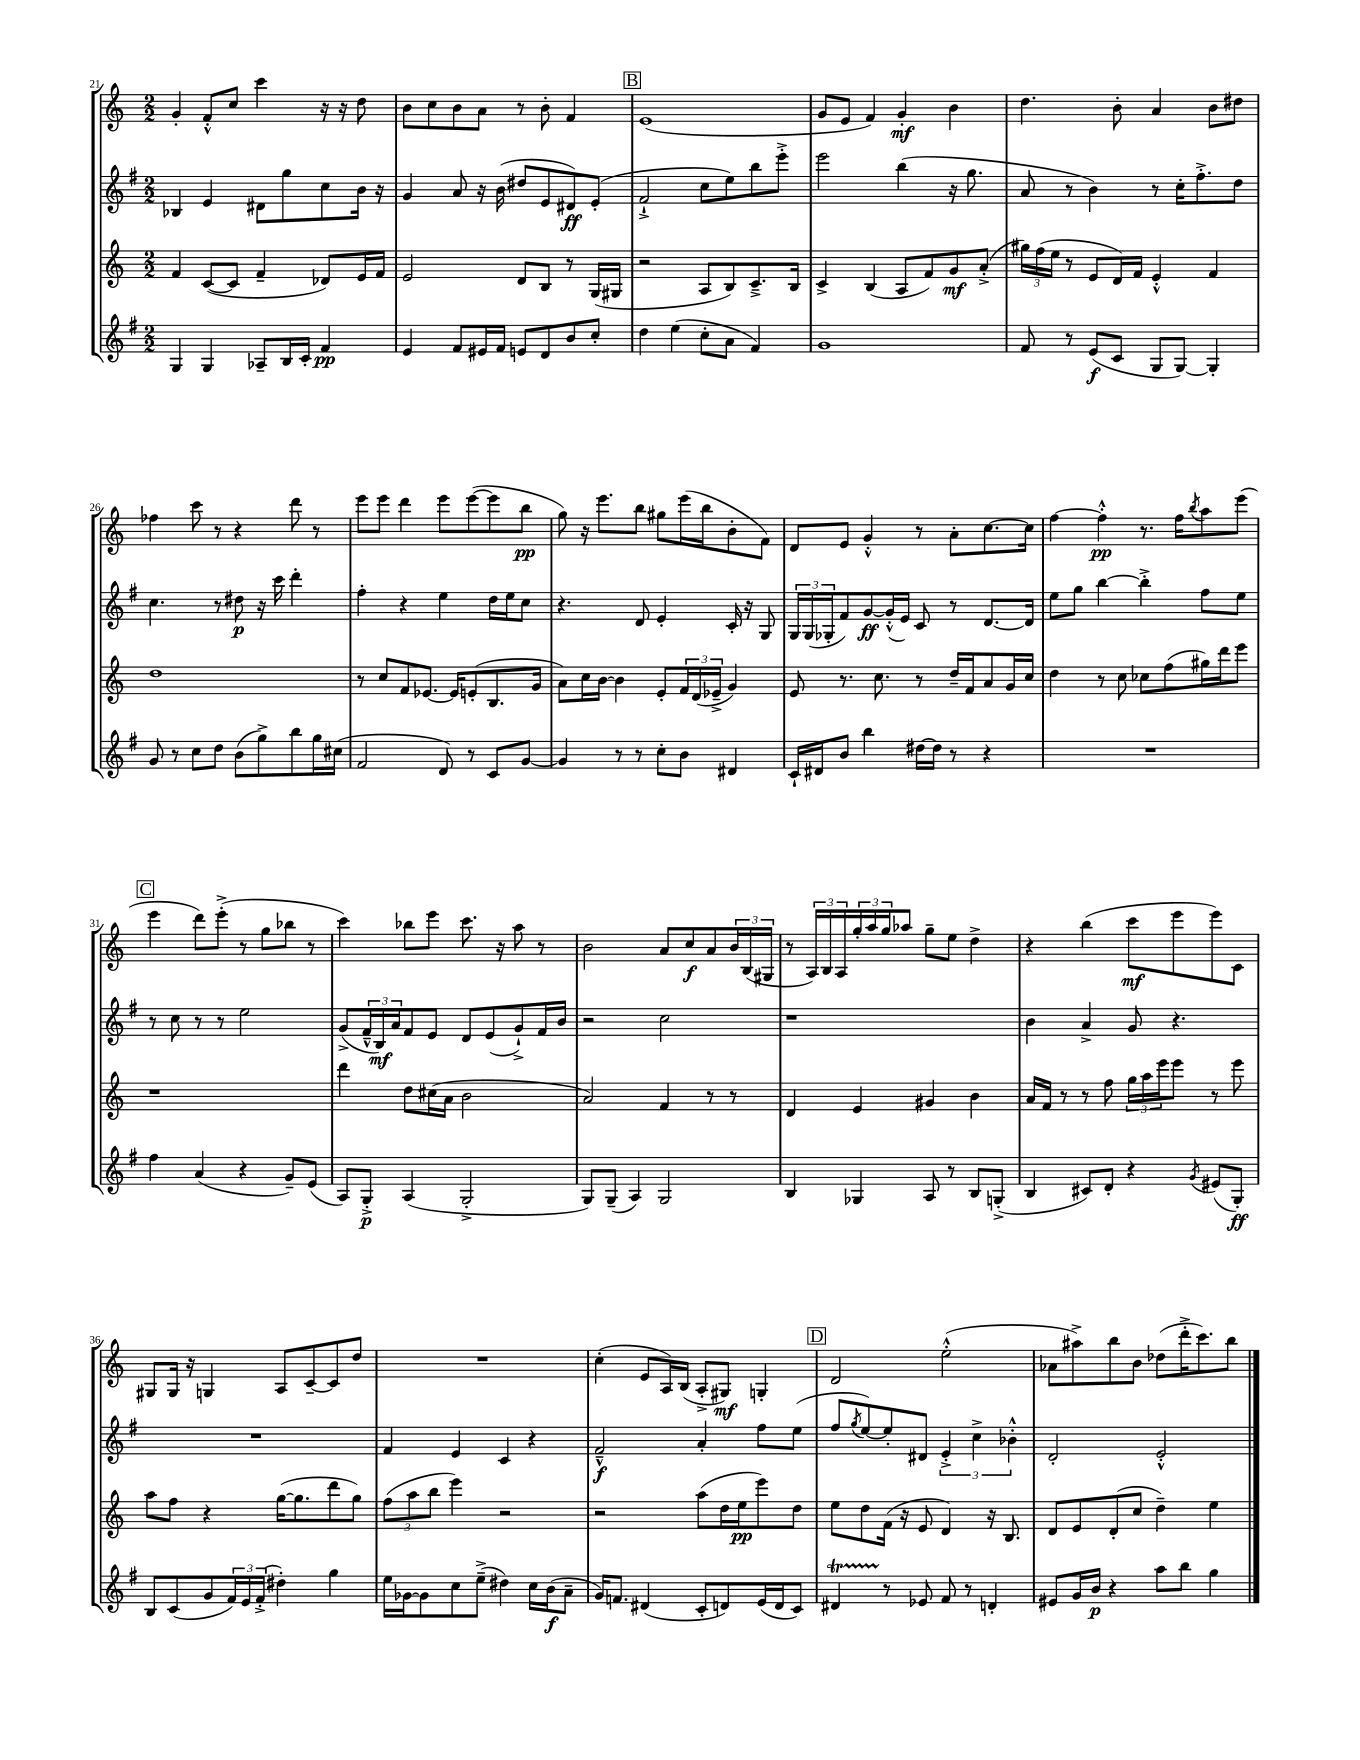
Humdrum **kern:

**kern	**dynam	**kern	**dynam	**kern	**dynam	**kern	**dynam
*part4	*part4	*part3	*part3	*part2	*part2	*part1	*part1
*staff4	*staff4	*staff3	*staff3	*staff2	*staff2	*staff1	*staff1
*clefG2	*	*clefG2	*	*clefG2	*	*clefG2	*
*k[f#]	*	*k[]	*	*k[f#]	*	*k[]	*
*M2/2	*	*M2/2	*	*M2/2	*	*M2/2	*
=21	=21	=21	=21	=21	=21	=21	=21
4G/	.	4f/	.	4B-X/	.	4g'/	.
4G/	.	([8c/L	.	4e/	.	8f'^^/L	.
.	.	8c/J]	.	.	.	8cc/J	.
8A-X~/L	.	4f~/	.	8d#X\L	.	4ccc\	.
16B/L	.	.	.	8gg\	.	.	.
16c'/JJ	.	.	.	.	.	.	.
4f#/	pp	8d-X/L)	.	8cc\	.	16r	.
.	.	.	.	.	.	16r	.
.	.	16e/L	.	16b\Jk	.	8dd\	.
.	.	16f/JJ	.	16r	.	.	.
=22	=22	=22	=22	=22	=22	=22	=22
4e/	.	2e/	.	4g/	.	8b\L	.
.	.	.	.	.	.	8cc\	.
8f#/L	.	.	.	8a/	.	8b\	.
16e#X/L	.	.	.	16r	.	8a\J	.
16f#/JJ	.	.	.	(16b\	.	.	.
8en/L	.	8d/L	.	8dd#X/L	.	8r	.
8d/	.	8B/J	.	8e/	.	8b'\	.
8b/	.	8r	.	8d#X/)	ff	4f/	.
8cc'/J	.	(16G/LL	.	(8e'/J	.	.	.
.	.	16G#X/JJ	.	.	.	.	.
!!LO:REH:place=s1:t=B
=23	=23	=23	=23	=23	=23	=23	=23
4dd\	.	2r	.	2f#`^/	.	(1e	.
(4ee\	.	.	.	.	.	.	.
8cc'\L	.	8A/L	.	8cc\L	.	.	.
8a\J	.	8B/)	.	8ee\)	.	.	.
4f#/)	.	8.c~^/	.	8bb\	.	.	.
.	.	.	.	8eee'^\J	.	.	.
.	.	16B/Jk	.	.	.	.	.
=24	=24	=24	=24	=24	=24	=24	=24
1g	.	4c^/	.	2eee\	.	8g/L	.
.	.	.	.	.	.	8e/J	.
.	.	(4B/	.	.	.	4f/)	.
.	.	8A/L	.	(4bb\	.	4g'/	mf
.	.	8f/)	.	.	.	.	.
.	.	8g/	mf	16r	.	4b\	.
.	.	.	.	8.gg\	.	.	.
.	.	(8a'^/J	.	.	.	.	.
=25	=25	=25	=25	=25	=25	=25	=25
8f#/	.	24gg#X\LL)	.	8a/	.	4.dd\	.
.	.	(24ff\	.	.	.	.	.
.	.	24ee\JJ	.	.	.	.	.
8r	.	8r	.	8r	.	.	.
(8e/L	f	8e/L	.	4b\)	.	.	.
8c/J	.	16d/L)	.	.	.	8b'\	.
.	.	16f/JJ	.	.	.	.	.
8G/L	.	4e'^^/	.	8r	.	4a/	.
[8G/J)	.	.	.	16cc'\KL	.	.	.
.	.	.	.	8.ff#'^\	.	.	.
4G'/]	.	4f/	.	.	.	8b\L	.
.	.	.	.	8dd\J	.	8dd#X\J	.
!!LO:LB:g=z
=26	=26	=26	=26	=26	=26	=26	=26
8g/	.	1dd	.	4.cc\	.	4ff-X\	.
8r	.	.	.	.	.	.	.
8cc\L	.	.	.	.	.	8ccc\	.
8dd\J	.	.	.	8r	.	8r	.
(8b\L	.	.	.	8dd#X\	p	4r	.
8gg^\)	.	.	.	16r	.	.	.
.	.	.	.	16ccc\	.	.	.
8bb\	.	.	.	4ddd'\	.	8ddd\	.
16gg\L	.	.	.	.	.	8r	.
(16cc#X\JJ	.	.	.	.	.	.	.
=27	=27	=27	=27	=27	=27	=27	=27
2f#/	.	8r	.	4ff#'\	.	8eee\L	.
.	.	8cc/L	.	.	.	8eee\J	.
.	.	8f/	.	4r	.	4ddd\	.
.	.	[8.e-X/J	.	.	.	.	.
8d/)	.	.	.	4ee\	.	8eee\L	.
.	.	16e-/KL]	.	.	.	.	.
8r	.	(8en'/	.	.	.	([8eee\	.
8c/L	.	8.B/	.	16dd\LL	.	8eee\]	.
.	.	.	.	16ee\J	.	.	.
[8g/J	.	.	.	8cc\J	.	8bb\J	pp
.	.	16g/Jk	.	.	.	.	.
=28	=28	=28	=28	=28	=28	=28	=28
4g/]	.	8a\L)	.	4.r	.	8gg\)	.
.	.	16cc\L	.	.	.	16r	.
.	.	[16b\JJ	.	.	.	8.eee\L	.
8r	.	4b\]	.	.	.	.	.
8r	.	.	.	8d/	.	8bb\J	.
8cc'\L	.	8e'/L	.	4e'/	.	8gg#X\L	.
8b\J	.	24f/L	.	.	.	(16eee\L	.
.	.	(24d/	.	.	.	.	.
.	.	.	.	.	.	16bb\J	.
.	.	24e-X~^/JJ	.	.	.	.	.
4d#X/	.	4g/)	.	16c'/	.	8b'\	.
.	.	.	.	16r	.	.	.
.	.	.	.	8G/	.	8f\J)	.
=29	=29	=29	=29	=29	=29	=29	=29
16c`/LL	.	8e/	.	24G/LL	.	8d/L	.
.	.	.	.	(24G/	.	.	.
16d#X/J	.	.	.	.	.	.	.
.	.	.	.	24G-X'/J	.	.	.
8b/J	.	8.r	.	8f#/)	.	8e/J	.
4bb\	.	.	.	[8g/	ff	4g'^^/	.
.	.	8.cc\	.	.	.	.	.
.	.	.	.	(16g'^^/L]	.	.	.
.	.	.	.	16e/JJ)	.	.	.
[16dd#X\LL	.	8r	.	8c/	.	8r	.
16dd#\JJ]	.	.	.	.	.	.	.
8r	.	16dd~/LL	.	8r	.	8a'\L	.
.	.	16f/J	.	.	.	.	.
4r	.	8a/	.	[8.d/L	.	[8.cc\	.
.	.	16g/L	.	.	.	.	.
.	.	16cc/JJ	.	16d/Jk]	.	16cc\Jk]	.
=30	=30	=30	=30	=30	=30	=30	=30
1r	.	4dd\	.	8ee\L	.	[4ff\	.
.	.	.	.	8gg\J	.	.	.
.	.	8r	.	[4bb\	.	4ff'^^\]	pp
.	.	8cc\	.	.	.	.	.
.	.	8cc-X\L	.	4bb'^\]	.	8.r	.
.	.	(8ff\	.	.	.	.	.
.	.	.	.	.	.	16ff\KL	.
.	.	.	.	.	.	8qbb/	.
.	.	16gg#X\L)	.	8ff#\L	.	8aa\	.
.	.	16ddd\J	.	.	.	.	.
.	.	8eee\J	.	8ee\J	.	(8eee\J	.
!!LO:LB:g=z
!!LO:REH:place=s1:t=C
=31	=31	=31	=31	=31	=31	=31	=31
4ff#\	.	1r	.	8r	.	4eee\	.
.	.	.	.	8cc\	.	.	.
(4a/	.	.	.	8r	.	8ddd\L)	.
.	.	.	.	8r	.	(8eee'^\J	.
4r	.	.	.	2ee\	.	8r	.
.	.	.	.	.	.	8gg\L	.
8g~/L)	.	.	.	.	.	8bb-X\J	.
(8e/J	.	.	.	.	.	8r	.
=32	=32	=32	=32	=32	=32	=32	=32
8A/L)	.	4ddd\	.	(8g^/L	.	4ccc\)	.
8G'^/J	p	.	.	24f#~^^/L	.	.	.
.	.	.	.	24B/)	mf	.	.
.	.	.	.	24a/J	.	.	.
(4A/	.	8dd\L	.	8f#/	.	8bb-X\L	.
.	.	(16cc#X\L	.	8e/J	.	8eee\J	.
.	.	16a\JJ	.	.	.	.	.
2G'^/	.	2b\	.	8d/L	.	8.ccc\	.
.	.	.	.	(8e/	.	.	.
.	.	.	.	.	.	16r	.
.	.	.	.	8g`^/)	.	8aa\	.
.	.	.	.	16f#/L	.	8r	.
.	.	.	.	16b/JJ	.	.	.
=33	=33	=33	=33	=33	=33	=33	=33
8G/L)	.	2a/)	.	2r	.	2b\	.
(8G~/J	.	.	.	.	.	.	.
4A/)	.	.	.	.	.	.	.
2G/	.	4f/	.	2cc\	.	8a/L	.
.	.	.	.	.	.	8cc/	f
.	.	8r	.	.	.	8a/	.
.	.	8r	.	.	.	24b/L	.
.	.	.	.	.	.	(24B/	.
.	.	.	.	.	.	24G#X/JJ	.
=34	=34	=34	=34	=34	=34	=34	=34
4B/	.	4d/	.	1r	.	8r	.
.	.	.	.	.	.	24A/LL)	.
.	.	.	.	.	.	24B/	.
.	.	.	.	.	.	24A/	.
4G-X/	.	4e/	.	.	.	24gg'/	.
.	.	.	.	.	.	24aa/	.
.	.	.	.	.	.	24gg/J	.
.	.	.	.	.	.	8aa-X/J	.
8A/	.	4g#X/	.	.	.	8gg~\L	.
8r	.	.	.	.	.	8ee\J	.
8B/L	.	4b\	.	.	.	4dd^\	.
(8Gn'^/J	.	.	.	.	.	.	.
=35	=35	=35	=35	=35	=35	=35	=35
4B/	.	16a/LL	.	4b\	.	4r	.
.	.	16f/JJ	.	.	.	.	.
.	.	8r	.	.	.	.	.
8c#X/L)	.	8r	.	4a^/	.	(4bb\	.
8d'/J	.	8ff\	.	.	.	.	.
4r	.	24gg\LL	.	8g/	.	8ccc\L	mf
.	.	24aa\	.	.	.	.	.
.	.	24eee\J	.	.	.	.	.
.	.	8eee\J	.	4.r	.	8eee\	.
8qg/	.	.	.	.	.	.	.
(8e#X/L	.	8r	.	.	.	8eee\)	.
8G'/J)	ff	8eee\	.	.	.	8c\J	.
!!LO:LB:g=z
=36	=36	=36	=36	=36	=36	=36	=36
8B/L	.	8aa\L	.	1r	.	8G#X/L	.
(8c/	.	8ff\J	.	.	.	16G#/Jk	.
.	.	.	.	.	.	16r	.
8g/	.	4r	.	.	.	4Gn/	.
24f#/L)	.	.	.	.	.	.	.
24e/	.	.	.	.	.	.	.
(24f#'^/JJ	.	.	.	.	.	.	.
4dd#X'\)	.	([16gg\KL	.	.	.	8A/L	.
.	.	8.gg\]	.	.	.	.	.
.	.	.	.	.	.	[8c~/	.
4gg\	.	8ddd\	.	.	.	8c/]	.
.	.	8gg\J)	.	.	.	8dd/J	.
=37	=37	=37	=37	=37	=37	=37	=37
16ee\LL	.	(12ff\L	.	4f#/	.	1r	.
[16g-X\J	.	.	.	.	.	.	.
.	.	12aa\	.	.	.	.	.
8g-\]	.	.	.	.	.	.	.
.	.	12bb\J	.	.	.	.	.
8cc\	.	4eee\)	.	4e/	.	.	.
(8ee~^\J	.	.	.	.	.	.	.
4dd#X\)	.	2r	.	4c/	.	.	.
16cc\LL	.	.	.	4r	.	.	.
(16b\J	f	.	.	.	.	.	.
8a~\J	.	.	.	.	.	.	.
=38	=38	=38	=38	=38	=38	=38	=38
16g/KL)	.	2r	.	2f#~^^/	f	(4cc'\	.
8.fn/J	.	.	.	.	.	.	.
(4d#X/	.	.	.	.	.	8e/L	.
.	.	.	.	.	.	16A/L)	.
.	.	.	.	.	.	(16B/JJ	.
8c'/L	.	(8aa\L	.	4a'/	.	8A'^/L	.
8dn/)	.	16dd\L	.	.	.	8G#X/J)	mf
.	.	16ee\J	pp	.	.	.	.
(16e/L	.	8eee\)	.	8ff#\L	.	4Gn'/	.
16d/J	.	.	.	.	.	.	.
8c/J)	.	8dd\J	.	(8ee\J	.	.	.
!!LO:REH:place=s1:t=D
=39	=39	=39	=39	=39	=39	=39	=39
4d#Xt/	.	8ee\L	.	8ff#/L	.	2d/	.
.	.	.	.	8qgg/	.	.	.
.	.	8dd\	.	[8ee/)	.	.	.
8r	.	(16f\Jk	.	8ee'/]	.	.	.
.	.	16r	.	.	.	.	.
8e-X/	.	8e/	.	8d#X/J	.	.	.
8f#/	.	4d/)	.	6e'^/	.	(2ee'^^\	.
8r	.	.	.	.	.	.	.
.	.	.	.	6cc^\	.	.	.
4dn'/	.	16r	.	.	.	.	.
.	.	8.B/	.	.	.	.	.
.	.	.	.	6b-X'^^\	.	.	.
=40	=40	=40	=40	=40	=40	=40	=40
8e#X/L	.	8d/L	.	2d'/	.	8a-X\L	.
16g/L	.	8e/	.	.	.	8aa#X^\)	.
16b/JJ	p	.	.	.	.	.	.
4r	.	(8d'/	.	.	.	8bb\	.
.	.	8cc/J	.	.	.	8b\J	.
8aa\L	.	4dd~\)	.	2e'^^/	.	(8dd-X\L	.
8bb\J	.	.	.	.	.	16ddd'^\K	.
.	.	.	.	.	.	8.ccc\)	.
4gg\	.	4ee\	.	.	.	.	.
.	.	.	.	.	.	8bb\J	.
==	==	==	==	==	==	==	==
*-	*-	*-	*-	*-	*-	*-	*-
